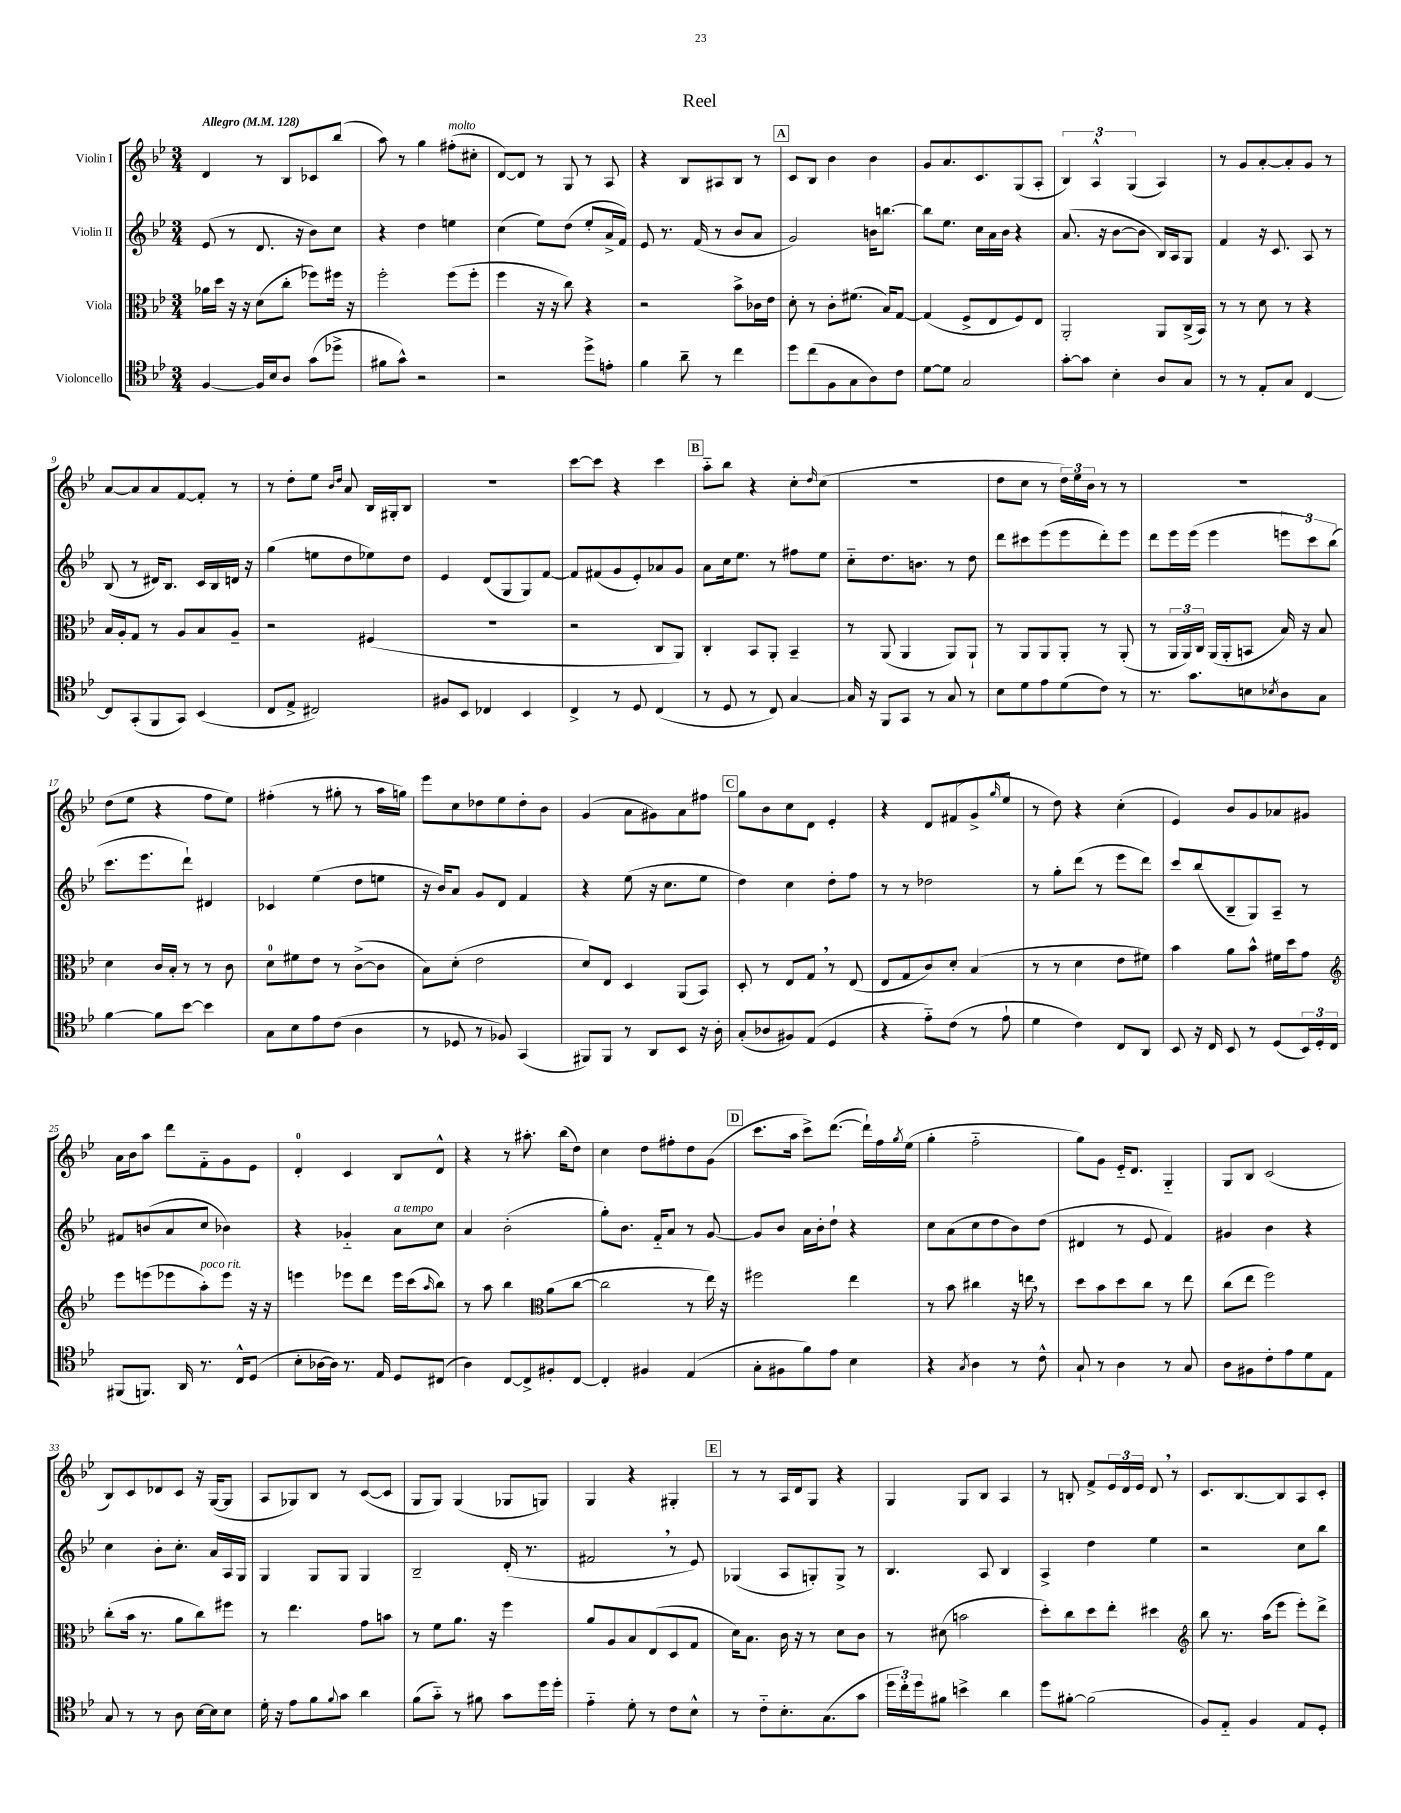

**kern	**kern	**kern	**kern
*part4	*part3	*part2	*part1
*staff4	*staff3	*staff2	*staff1
*I"Violoncello	*I"Viola	*I"Violin II	*I"Violin I
*clefC4	*clefC3	*clefG2	*clefG2
*k[b-e-]	*k[b-e-]	*k[b-e-]	*k[b-e-]
*M3/4	*M3/4	*M3/4	*M3/4
*MM128	*MM128	*MM128	*MM128
=1	=1	=1	=1
!	!	!	!LO:TX:a:B:t=Allegro
[4F/	16a-X\LL	(8e-/	4d/
.	16dd\JJ	.	.
.	16r	8r	.
.	16r	.	.
16F/LL]	(8d\L	8.d/	8r
16B-/J	.	.	.
8A/J	8cc'\J	.	8B-/L
.	.	16r	.
(8g\L	8ff-X\L)	8b-\L)	8c-X/
8dd-X^\J	16ff#X\Jk	8cc\J	(8bb-/J
.	16r	.	.
=2	=2	=2	=2
8f#X\L	2ff'\	4r	8aa\)
8g^^\J)	.	.	8r
2r	.	4dd\	4gg\
!	!	!	!LO:TX:a:i:t=molto
.	(8ff\L	4een\	(8ff#X'\L
.	8ff'\J	.	8cc#X'\J
=3	=3	=3	=3
2r	4ff\	(4cc\	[8d/L)
.	.	.	8d/J]
.	16r	8ee-\L)	8r
.	16r	.	.
.	8cc\)	(8dd\J	8G/
8dd^\L	4r	8ee-'/L	8r
8en'\J	.	16a^/L	8A/
.	.	16f/JJ)	.
=4	=4	=4	=4
4f\	2r	8e-/	4r
.	.	8.r	.
8a~\	.	.	8B-/L
.	.	(16f/	.
8r	.	8r	8A#X/
4cc\	8b-^\L	8b-/L	8B-/J
.	16c-X\L	8a/J	8r
.	16e-\JJ	.	.
!!LO:REH:place=s1:t=A
=5	=5	=5	=5
8dd\L	8d'\	2g/)	8c/L
(8cc\	8r	.	8B-/J
8F\	8c'\L	.	4b-\
8G\	(8.f#X\J	.	.
8A\)	.	16bn\KL	4b-\
.	16B-/KL)	[8.bbn\J	.
8c\J	[8G/J	.	.
=6	=6	=6	=6
[8d\L	(4G/]	8bb\L]	8g/L
8d\J]	.	8.ee-\J	8.a/
2G/	8F^/L	.	.
.	.	16cc\LL	8.c/
.	8E-/	16a\	.
.	.	16b-\JJ	.
.	8F/)	4r	(8G/
.	8E-/J	.	8A'/J
=7	=7	=7	=7
[8g'\L	2AA'/	(8.a/	6B-/)
8g\J]	.	.	.
.	.	.	6A^^/
.	.	16r	.
4B-'\	.	[8b-\L	.
.	.	.	(6G/
.	.	8b-\J]	.
8A/L	8AA/L	16B-/LL)	4A/)
.	.	16A/J	.
8G/J	(16C^/L	8G/J	.
.	16BB-/JJ)	.	.
=8	=8	=8	=8
8r	8r	4f/	8r
8r	8r	.	8g/L
8E-'/L	8d\	16r	[8a'/
.	.	8.c/	.
8G/J	8r	.	8a'/]
[4C/	4r	8A/	8g/J
.	.	8r	8r
!!LO:LB:g=z
=9	=9	=9	=9
8C/L]	16B-/LL	(8B-/	[8a/L
.	16A'/J	.	.
(8GG'/	8G/J	8r	8a/]
8FF/	8r	16d#X/KL)	8a/
.	.	8.B-/J	.
8GG/J)	8A/L	.	[8f/
(4BB-/	8B-/	16c/LL	8f'/J]
.	.	16B-/	.
.	8A~/J	16dn/JJ	8r
.	.	16r	.
=10	=10	=10	=10
8C/L	2r	(4gg\	8r
8E-^/J	.	.	8dd'\L
2C#X/)	.	8een\L	8ee-\J
.	.	.	16qqb-/LL
.	.	.	16qqdd/JJ
.	.	8dd\	8a/
.	(4F#X/	8ee-X\)	16B-/LL
.	.	.	16G#X'/J
.	.	8dd\J	8B-/J
=11	=11	=11	=11
8F#X/L	2.r	4e-/	2.r
8BB-/J	.	.	.
4C-X/	.	(8d/L	.
.	.	8G/	.
4BB-/	.	8G/)	.
.	.	[8f/J	.
=12	=12	=12	=12
4C^/	2r	8f/L]	[8ccc\L
.	.	(8f#X/	8ccc\J]
8r	.	8g/	4r
8D/	.	8e-'/)	.
(4C/	8C/L	8a-X/	4ccc\
.	8AA/J)	8g/J	.
!!LO:REH:place=s1:t=B
=13	=13	=13	=13
8r	4C'/	8a\L	8aa\L
8D/	.	16cc\k	8bb-\J
.	.	8.ee-\J	.
8r	8BB-/L	.	4r
8C/)	8AA'/J	8r	.
[4G/	4BB-~/	8ff#X\L	8cc'\L
.	.	.	16qqdd/
.	.	8ee-\J	(8cc\J
=14	=14	=14	=14
16G/]	8r	8cc\L	2.r
16r	.	.	.
8FF/L	(8AA/	8.dd\	.
8GG/J	4AA/	.	.
.	.	8.bn\J	.
8r	.	.	.
8G/	8AA/L)	8r	.
8r	8AA`/J	8dd\	.
=15	=15	=15	=15
8B-\L	8r	8ddd\L	8dd\L
8d\	8AA/L	8ccc#X\	8cc\J
8e-\	8AA/	(8eee-\	8r
(8d\	8AA'/J	8eee-\	24dd\LL)
.	.	.	24ee-\
.	.	.	24b-\JJ
8c\J)	8r	8ddd'\)	8r
8r	(8AA'/	8eee-\J	8r
=16	=16	=16	=16
8.r	8r	8ddd\L	2.r
.	24AA/LL	16eee-\L	.
.	24AA/)	.	.
8.g\L	.	(16eee-\JJ	.
.	24C/JJ	.	.
.	(16AA/LL	4eee-\	.
.	16AA'/J	.	.
8Bn\	8BBn/J	.	.
8qB-X/	.	.	.
8A\	16B-/)	12eeen\L	.
.	16r	.	.
.	.	12ccc\)	.
8G\J	8B-/	.	.
.	.	(12bb-\J	.
!!LO:LB:g=z
=17	=17	=17	=17
[4f\	4d\	8.ccc\L	(8dd\L
.	.	.	8ee-\J
.	.	8.eee-\	.
8f\L]	16c/LL	.	4r
.	16B-'/JJ	.	.
[8b-\J	8r	8ddd`\J)	.
4b-\]	8r	4d#X/	8ff\L
.	8c\	.	8ee-\J)
=18	=18	=18	=18
8G\L	8d\L	4c-X/	(4ff#X'\
8B-\	8f#X\	.	.
8e-\	8e-\J	(4ee-\	8r
(8c\J	8r	.	8gg#X'\
4A\	([8c^\L	8dd\L	8r
.	8c\J]	8een\J	16aa\LL
.	.	.	16ggn\JJ)
=19	=19	=19	=19
8r	8B-\L)	16r	8eee-\L
.	.	16b-/KL)	.
8D-X/	(8d'\J	8a/J	8cc\
8r	2e-\	8g/L	8dd-X\
8F-X/)	.	8d/J	8ee-\
(4GG/	.	4f/	8dd-'\
.	.	.	8b-\J
=20	=20	=20	=20
8FF#X/L)	8d/L)	4r	(4g/
8FF#/J	8E-/J	.	.
8r	4D/	(8ee-\	8a\L
8AA/L	.	16r	8g#X\)
.	.	8.cc\L	.
8BB-/J	(8AA/L	.	8a\
16r	8BB-/J)	8ee-\J	8ff#X\J
16A'\	.	.	.
!!LO:REH:place=s1:t=C
=21	=21	=21	=21
(8G'/L	8D'/	4dd\)	8gg\L
8A-X/	8r	.	8b-\
8F#X/)	8E-/L	4cc\	8cc\
(8E-/J	8G,/J	.	8d\J
4D/	8r	8dd'\L	4e-'/
.	(8E-/	8ff\J	.
=22	=22	=22	=22
4r	8E-/L	8r	4r
.	8G/	8r	.
8e-\L)	8c/)	2dd-X\	8d/L
(8c\J	8d'/J	.	(8f#X/
8r	(4B-/	.	8g^/
.	.	.	16qqgg/
8e-`\	.	.	8ee-/J
=23	=23	=23	=23
4d\	8r	8r	8r
.	8r	8gg'\L	8dd\)
4c\)	4d\	(8ddd\J	4r
.	.	8r	.
8C/L	8e-\L	8eee-\L	(4cc'\
8AA/J	8f#X\J)	8ddd\J)	.
=24	=24	=24	=24
8BB-/	4b-\	8ccc/L	4e-/)
16r	.	(8bb-/	.
16C/	.	.	.
8BB-/	8a\L	8B-~/	8b-/L
8r	8b-^^\J	8G/)	8g/
(8D/L	16f#X\LL	8A~/J	8a-X/
.	16dd\J	.	.
24BB-/L)	8g\J	8r	8g#X/J
24D'/	.	.	.
24C/JJ	.	.	.
!!LO:LB:g=z
=25	=25	=25	=25
*	*clefG2	*	*
(8FF#X/L	8eee-\L	8f#X/L	16a\LL
.	.	.	16b-\J
8.FFn/J)	(8eeen\	(8bn/	8aa\J
.	8eee-X\	8a/	8ddd\L
16AA/	.	.	.
!	!LO:TX:a:i:t=poco rit.	!	!
8.r	8aa'\)	8cc/J	8f\
.	8eee-\J	4b-X\)	8g\
16C^^/KL	.	.	.
(8D/J	16r	.	8e-\J
.	16r	.	.
=26	=26	=26	=26
8B-'\L	4eeen\	4r	4d'/
[16A-X\L	.	.	.
16A-\JJ])	.	.	.
8.r	8eee-X\L	4g-X/	4c/
.	8ddd\J	.	.
16E-/	.	.	.
!	!	!LO:TX:a:i:t=a tempo	!
8D/L	16eee-\LL	8a\L	8B-/L
.	(16ccc\J	.	.
.	16qqaa/	.	.
(8C#X/J	8bb-\J)	8cc\J	8d^^/J
=27	=27	=27	=27
4A\)	8r	4a/	4r
.	8aa\	.	.
[8C/L	4bb-\	(2b-'\	8r
8C^/]	.	.	8.aa#X'\
*	*clefC3	*	*
8F#X'/	(8a\L	.	.
.	.	.	(16bb-\KL
[8C/J	[8cc\J	.	8dd\J)
=28	=28	=28	=28
4C'/]	2cc\]	8gg'\L)	4cc\
.	.	8.b-\J	.
4F#X/	.	.	8dd\L
.	.	16f/KL	.
.	.	8a/J	8ff#X'\
(4E-/	8r	8r	8dd\
.	16ee-\)	[8g/	(8g\J
.	16r	.	.
!!LO:REH:place=s1:t=D
=29	=29	=29	=29
8G'\L	2ff#X\	8g/L]	8.ccc\L
8F#X\	.	8b-/J	.
.	.	.	16aa\Jk
8f\)	.	16a\LL	8ccc^\L)
.	.	16b-'\J	.
8e-\J	.	8dd`\J	([8.ddd\J
4B-\	4ee-\	4r	.
.	.	.	16ddd`\LL])
.	.	.	16ff\
.	.	.	8qgg/
.	.	.	(16ee-\JJ
=30	=30	=30	=30
4r	8r	8cc\L	4gg'\
.	8b-\	(8a\	.
8qG/	.	.	.
4A\	4cc#X\	8cc\	2ff\
.	.	8dd\	.
8r	16r	8b-\)	.
.	16een,\	.	.
8c^^\	8r	(8dd\J	.
=31	=31	=31	=31
8G`/	8dd\L	4d#X/	8gg\L)
8r	8b-\	.	8g\J
4A\	8dd\	8r	16e-/KL
.	.	.	8.d/J
.	8cc\J	8e-/	.
8r	8r	4f/)	4G/
8G/	8ee-\	.	.
=32	=32	=32	=32
8A\L	(8cc\L	4g#X/	8G/L
8F#X\	8ee-\J	.	8B-/J
8c'\	2ff\)	4b-\	(2c/
8e-\	.	.	.
8d\	.	4r	.
8E-\J	.	.	.
!!LO:LB:g=z
=33	=33	=33	=33
8G/	(8cc'\L	4cc\	8B-/L)
8r	16b-\Jk	.	8c/
.	8.r	.	.
8r	.	8b-'\L	8d-X/
8A\	8a\L	8.cc'\J	8c/J
[16B-\LL	8cc\)	.	16r
16B-\J]	.	16a/LL	([16G/KL
8B-\J	8ff#X\J	16A/	8G/J]
.	.	16G/JJ	.
=34	=34	=34	=34
16d'\	8r	4G/	8A/L
16r	.	.	.
8e-\L	4.ee-\	.	8G-X/)
8f\	.	8G/L	8B-/J
8qqf/	.	.	.
8g\J	.	8G/J	8r
4a\	8g\L	4G/	([8c/L
.	8bn\J	.	8c/J]
=35	=35	=35	=35
(8f\L	8r	2B-~/	8G/L
8g\J)	8f\L	.	8G/J)
8r	8.a\J	.	(4G/
8f#X\	.	.	.
.	16r	.	.
8g\L	4ff\	(16d'/	8G-X/L
.	.	8.r	.
16dd\L	.	.	8Gn/J)
16dd'\JJ	.	.	.
=36	=36	=36	=36
4e-\	8a/L	2f#X,/	4G/
.	8A/	.	.
8d'\	8B-/	.	4r
8r	(8E-/	.	.
8c\L	8D/	8r	4G#X'/
8B-^^\J	8G/J	8e-/)	.
!!LO:REH:place=s1:t=E
=37	=37	=37	=37
8r	16d\KL)	(4G-X/	8r
.	8.B-\J	.	.
8c\L	.	.	8r
8.B-'\	16c\	8A/L	16A/LL
.	16r	.	16d/J
.	8r	8Gn'/)	8G/J
(8.G\	.	.	.
.	8d\L	8G^/J	4r
8g\J	8c\J	8r	.
=38	=38	=38	=38
24dd\LL	8r	4.B-/	4G/
24cc'\)	.	.	.
24dd\J	.	.	.
8f#X\J	(8d#X\	.	.
4bn^\	2bn\	.	8G/L
.	.	8A/	8B-/J
4a\	.	4B-/	4A/
=39	=39	=39	=39
8dd\L	8dd'\L)	4A^/	8r
[8f#X'\J	8cc\	.	8Bn'/
(2f#\]	8dd\	4dd\	8f^/L
.	8ee-'\J	.	24e-/L
.	.	.	24d/
.	.	.	24e-/JJ
.	4dd#X\	4ee-\	8d,/
.	.	.	8r
=40	=40	=40	=40
*	*clefG2	*	*
8F/L)	8bb-\	2r	8.c/L
8E-/J	8.r	.	.
.	.	.	[8.B-/
4F/	.	.	.
.	(16aa\KL	.	.
.	8eee-\J	.	8B-/]
8E-/L	8eee-'\L)	8cc\L	8A/
8D'/J	8ddd^\J	8bb-\J	8c'/J
==	==	==	==
*-	*-	*-	*-
